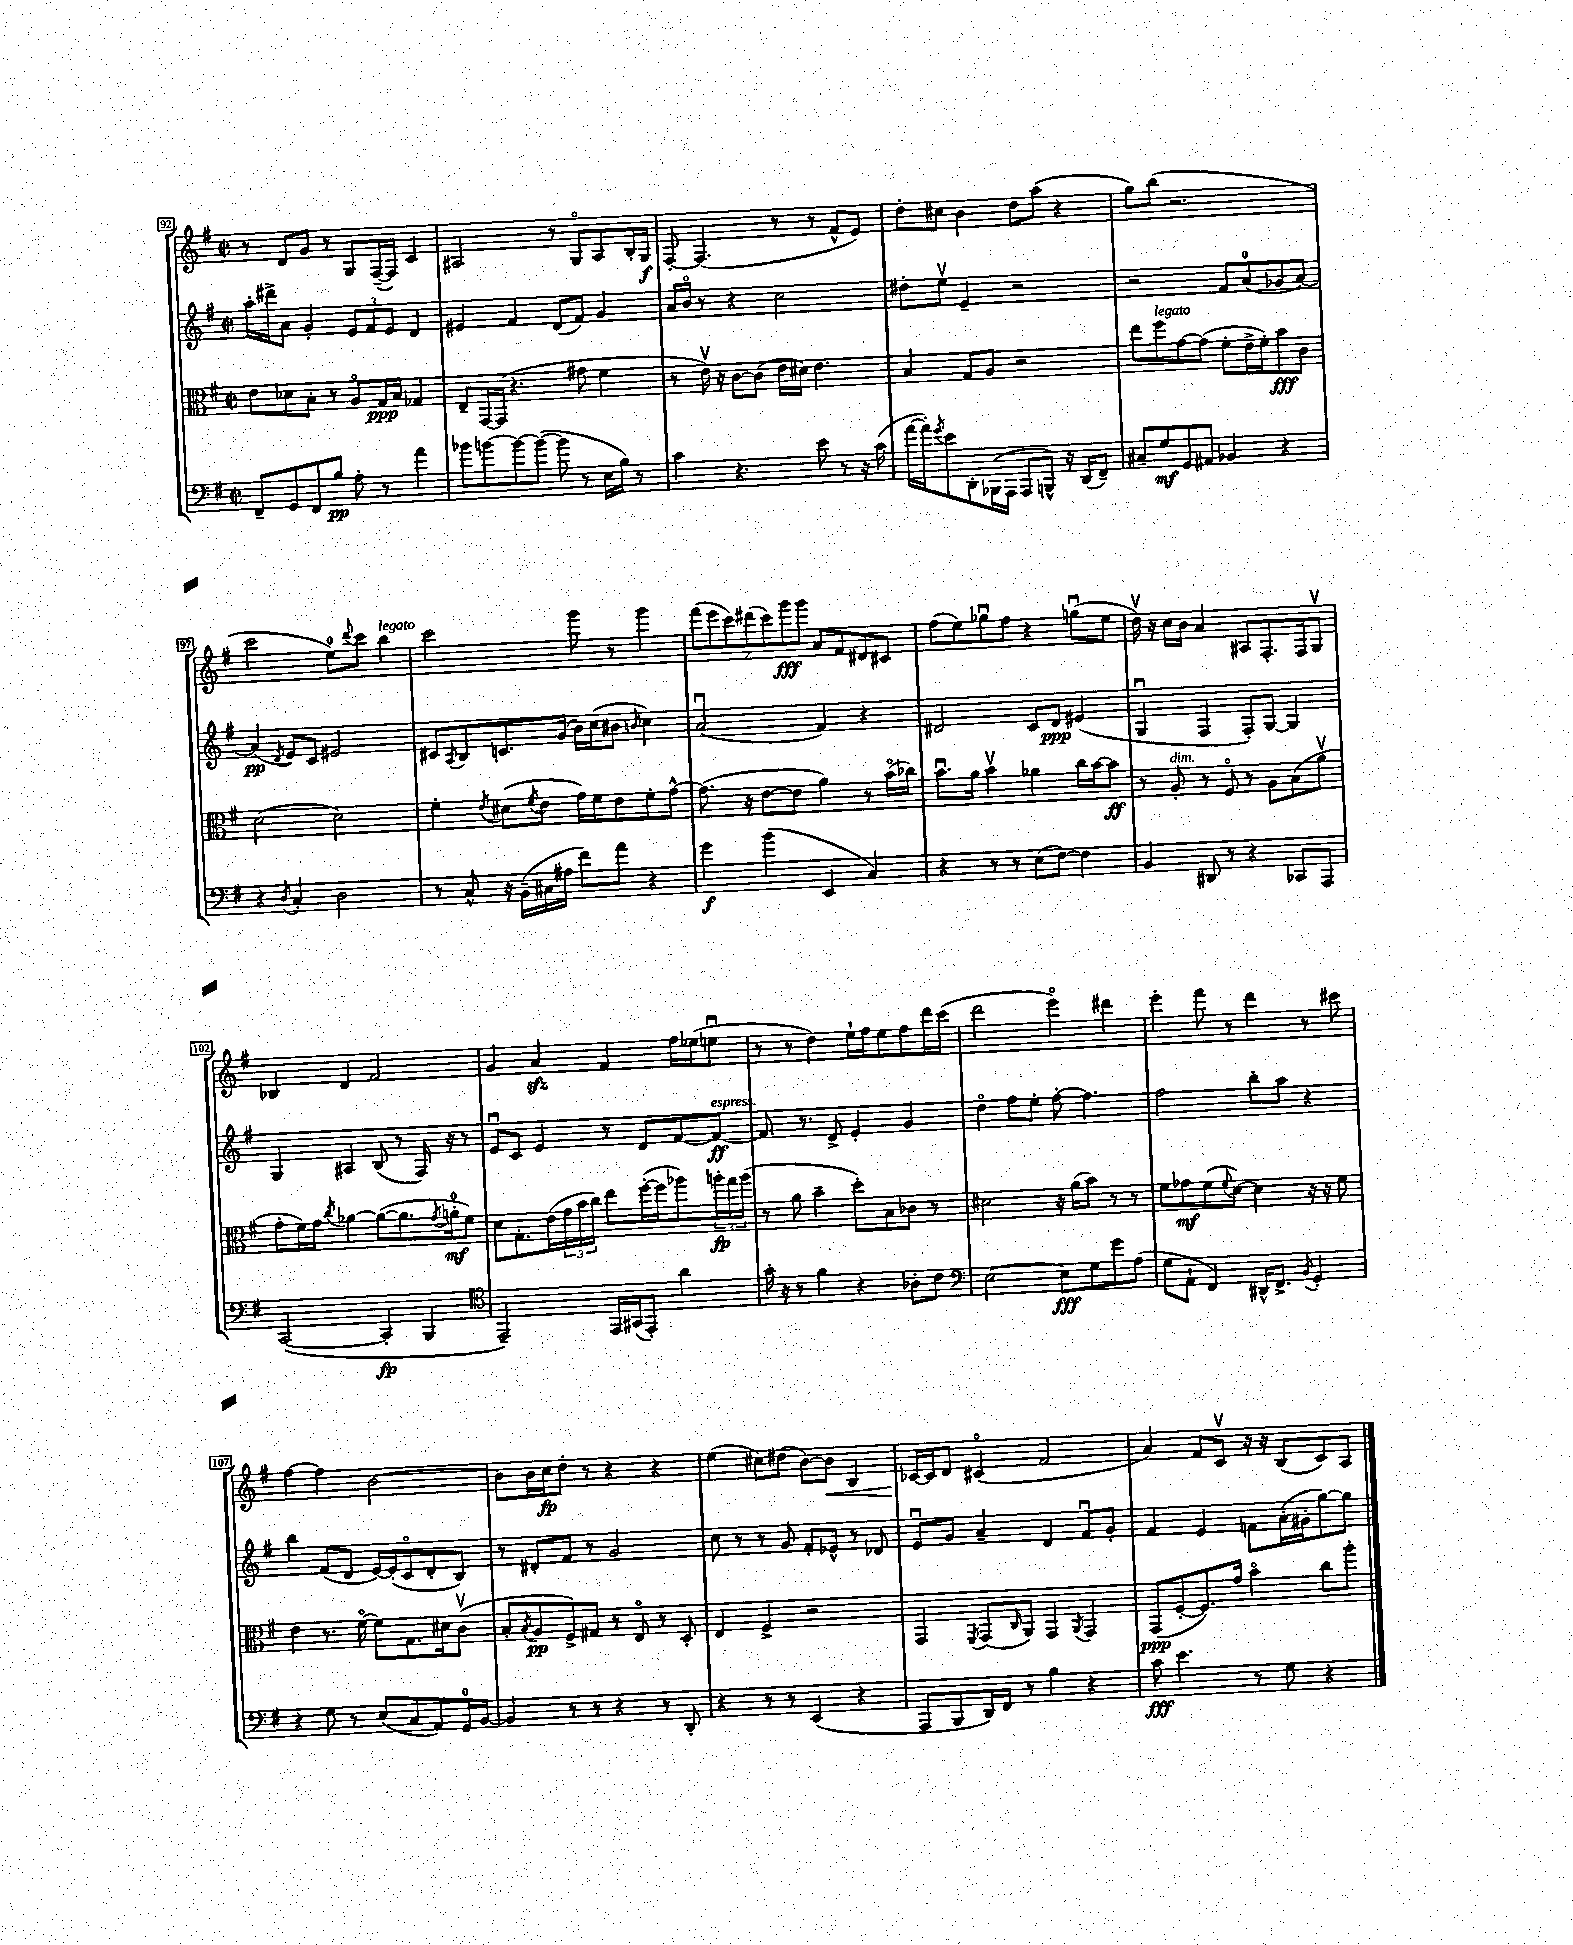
<<
\new StaffGroup <<
\new Staff = "s0" {
    \clef treble \key g \major \defaultTimeSignature \time 2/2
    r8 d'8 g'8 r8 g8 fis16~--( fis16) c'4 |
    ais2 r8 g8\flageolet ais8 b16-. g16\f |
    fis8~-. fis4.( r8 r8 fis'8-^ e'8) |
    d''8-. cis''8 b'4 d''8 a''8( r4 |
    g''8) b''8( r2. |
    c'''2 e''8-0) \appoggiatura { d'''8 } c'''8 b''4^\markup { \italic "legato" } |
    c'''2 g'''8 r8 g'''4 |
    \tuplet 7/4 { fis'''8( e'''8 c'''8) dis'''8( c'''8) g'''8\fff g'''8 } a'8 fis'8 dis'8 cis'8 |
    fis''8( e''8) ges''8\downbow fis''8 r4 g''8\downbow( e''8 |
    d''16\upbow) r16 c''16 b'16 a'4 ais8 fis8.-. fis16 g8\upbow |
    bes4 d'4 fis'2 |
    g'4 a'4\sfz fis'4 fis''16 ees''16( e''8\downbow |
    r8 r8 d''4) e''16-! fis''16 e''8 fis''8 d'''16 c'''16( |
    d'''2 e'''4\flageolet) dis'''4 |
    e'''4-. fis'''8 r8 d'''4 r8 cis'''8 |
    fis''4~ fis''4 b'2~ |
    b'8 b'16 c''16\fp d''8-. r8 r4 r4 |
    e''4( cis''8) dis''8( b'8~) b'8\< b4 |
    ces'16~\! ces'16 d'8 cis'4\flageolet( fis'2 |
    a'4) fis'8 c'8\upbow r16 r16 b8( c'8) a8 \bar "|." |
}
\new Staff = "s1" {
    \clef treble \key g \major \defaultTimeSignature \time 2/2
    a''16-. dis'''16-> a'8 g'4-. \tuplet 3/2 { e'8 fis'8 e'8 } d'4 |
    eis'4 fis'4 d'8( fis'8) g'4 |
    a'16 b'16\flageolet r8 r4 c''2 |
    dis''8-. e''8\upbow e'4-- r2 |
    r2 fis'8 a'8-0( ges'8 a'8~) |
    a'4\pp( \acciaccatura { d'8 } e'8) c'8 eis'2 |
    cis'8 \acciaccatura { a8 } b8 c'8. g'16( b'16) c''16( bis'8 \grace { b'16 } c''4) |
    a'2\downbow( fis'4) r4 |
    dis'2 c'8 dis'8\ppp eis'4( |
    g4\downbow fis4 fis8-.) g8~ g4 |
    g4 ais4 b8( r8 fis16) r16 r8 |
    e'8\downbow c'8 e'4 r8 d'8 fis'8~ fis'8~\ff^\markup { \italic "espress." } |
    fis'8. r8. d'8-> e'4-. g'4 |
    d''4\flageolet fis''8 e''8-. fis''8~-. fis''4. |
    fis''2 b''8-. a''8 r4 |
    b''4 fis'8( d'8 e'16~) e'16-.( c'8\flageolet d'8-. b8) |
    r8 dis'8-. fis'8 r8 g'2 |
    c''8 r8 r8 g'8 fis'8-. ees'8-^ r8 des'8 |
    e'8\downbow g'8 a'4-- d'4 fis'8\downbow g'8-. |
    fis'4 e'4 f'8 a'16-.( gis'16-. g''8~) g''8 \bar "|." |
}
\new Staff = "s2" {
    \clef alto \key g \major \defaultTimeSignature \time 2/2
    e'8 des'8 b8-. r8 a8\flageolet g16\ppp b16 ges4 |
    e8-- g,16~ g,16( r4. gis'8 fis'4 |
    r8 e'16\upbow) r16 c'8~ c'8( e'16 dis'16) e'4. |
    b4 g8 a8 r2 |
    e''8 fis''8^\markup { \italic "legato" } g'8~ g'8( fis'8-. e'16-> fis'16-.) b'8\fff c'8 |
    d'2( d'2) |
    fis'4-. \acciaccatura { e'8 } dis'8( \acciaccatura { fis'8 } e'8 g'16) fis'16 e'8 fis'8-. g'8~-^ |
    g'8.( r16 e'8~ e'8 a'4) r8 b'16\flageolet( ces''16) |
    b'8.\downbow a'16 b'4\upbow aes'4 c''16 b'16~ b'8\ff |
    r8 a8-.^\markup { \italic "dim." } r8 fis8\flageolet r8 a8 b8( a'8\upbow |
    g'8-. fis'16) g'16 \acciaccatura { c''8 } aes'4~ aes'8~( aes'8. \acciaccatura { g'8 } a'16-0-.\mf fis'8) |
    d'8 g8.-. e'16( \tuplet 3/2 { g'16 b'16 c''16) } e''8 fis''16~-.( fis''16 aes''8) \tuplet 3/2 { a''16-.\fp g''16 a''16( } |
    r8 a'8 b'4-- d''8-.) b8 ces'8 r8 |
    dis'2 r16 a'16( b'8) r8 r8 |
    fis'8 ges'8\mf fis'8( \appoggiatura { fis'8 } d'8~) d'4 r16 r16 fis'8 |
    e'4 r8. fis'16~\flageolet fis'8 g8. dis'16 c'8\upbow( |
    b8-. \acciaccatura { b8 } a8\pp fis8->) gis8 r8 e8\flageolet r8 d8-. |
    e4 fis4-> r2 |
    g,4 \acciaccatura { fis,8 } g,8( \grace { c16 } a,8) g,4 \acciaccatura { a,8 } g,4 |
    g,8\ppp( fis8~-. fis8.) g'16 b'4\flageolet c''8 a''8-. \bar "|." |
}
\new Staff = "s3" {
    \clef bass \key g \major \defaultTimeSignature \time 2/2
    fis,8-- g,8 fis,8 b8\pp a8-. r8 a'4 |
    bes'8 b'8~ b'8~ b'8~( b'8 r8 e16 b16) r8 |
    c'4 r4. e'8 r8 r16 c'16( |
    a'16~ a'16-.) \acciaccatura { g'8 } e'8 d,8-. bes,,16( a,,16 a,,8 b,,8-^) r16 d,16( fis,8--) |
    cis8-- g8\mf g,8 ais,8 bes,4 r4 |
    r4 \acciaccatura { d8 } c4-. d2 |
    r8 c8-^ r16 b,16--( cis16 ais16 fis'8) a'8 r4 |
    g'4\f b'4( e,4 c4) |
    r4 r8 r8 e8( fis8~) fis4 |
    b,4 dis,8 r8 r4 ces,8 a,,8 |
    c,2~( c,4-.\fp b,,4 |
    \clef tenor e,2--) e,16 gis,16( e,8-.) a'4 |
    g'16-. r16 r8 fis'4 r4 aes8-. c'8 |
    \clef bass e2~ e8\fff g8 g'8 a8( |
    g8 a,8-! fis,4) dis,16-^ fis,8.-> \acciaccatura { b,8 } g,4-. |
    r4 g8 r8 e8( c8 a,8) g,16-0 b,16~ |
    b,4 r8 r8 r4 r8 d,8-. |
    r4 r8 r8 e,4( r4 |
    a,,8 b,,8 d,16) fis,16 r8 b4 r4 |
    c'8\fff e'4. r8 g8 r4 \bar "|." |
}
>>
>>
\layout { \context { \Score currentBarNumber = #92 \override BarNumber.stencil = #(make-stencil-boxer 0.1 0.3 ly:text-interface::print) } }
